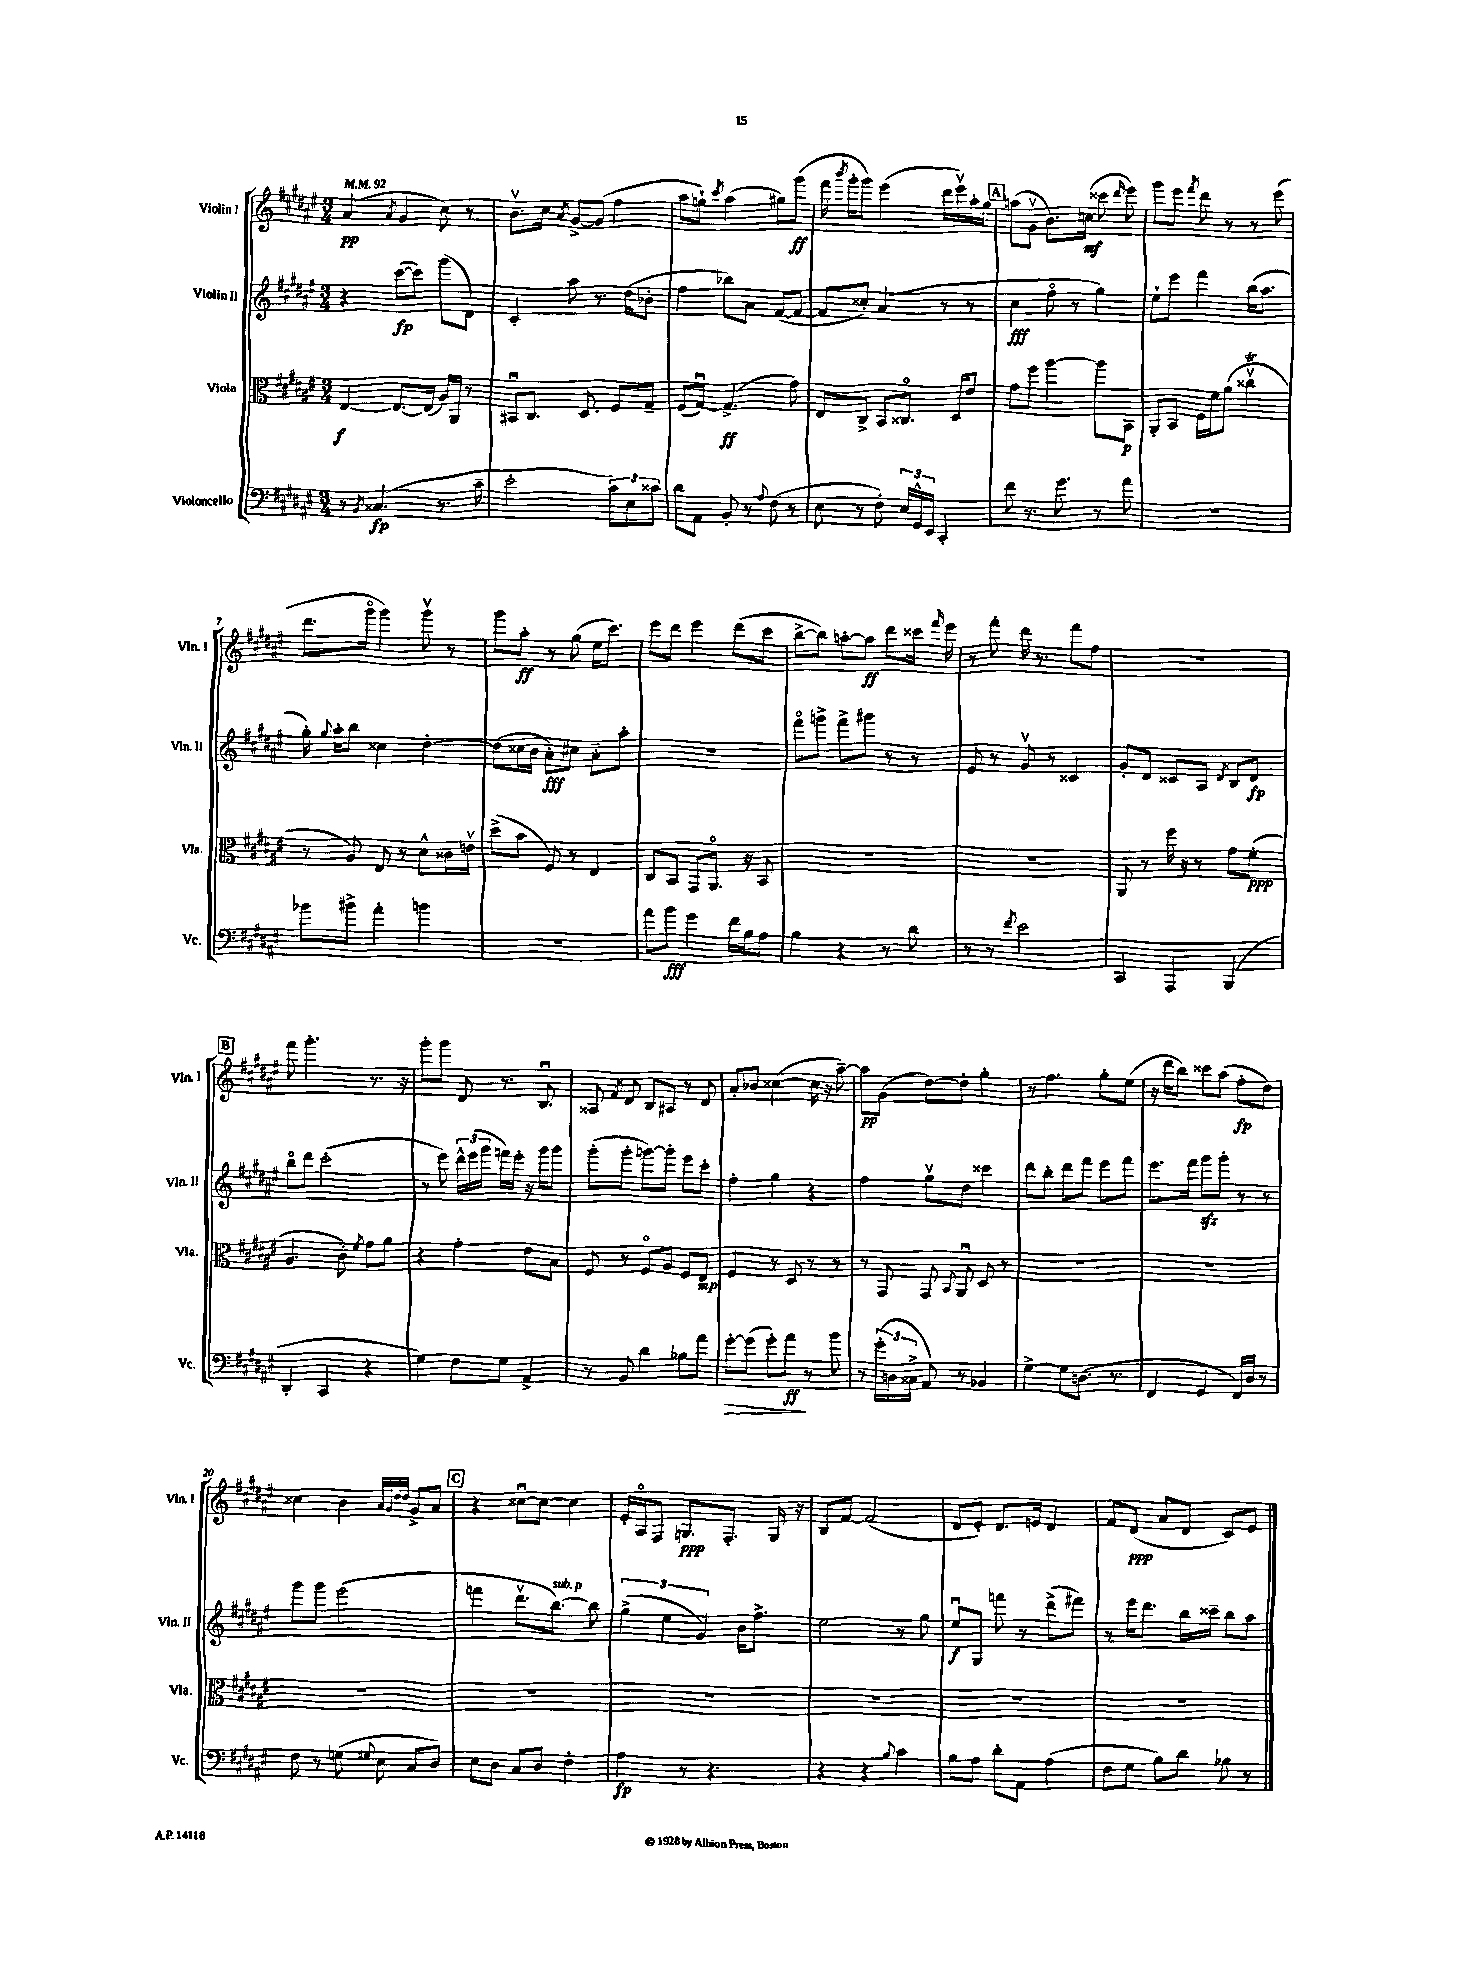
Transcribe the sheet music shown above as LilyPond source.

<<
\new StaffGroup <<
\new Staff = "s0" \with { instrumentName = "Violin I" shortInstrumentName = "Vln. I" } {
    \clef treble \key fis \major \numericTimeSignature \time 3/4 \tempo 4 = 92
    \autoBeamOff ais'4\pp( \acciaccatura { ais'8 } gis'4 cis''8) r8 |
    b'8.[\upbow cis''16] \acciaccatura { ais'8 } gis'8[~-> gis'8]( fis''4 |
    ais''8[ g''8]-!) \acciaccatura { cis'''8 } ais''4( gis''8[) gis'''8]\ff( |
    fis'''16 \acciaccatura { b'''8 } gis'''16[-. gis'''8]) eis'''4( dis'''16[ eis'''16\upbow) ais''16-. gis''16] |
    \mark \markup { \box "A" } a''8[( gis'8]\upbow b'8.[) c''16]\mf( cisis'''8 \grace { dis'''16 } eis'''8) |
    gis'''8[ eis'''8] \acciaccatura { fis'''8 } dis'''8 r8 r8 eis'''8( |
    dis'''8.[ gis'''16]\flageolet gis'''4) gis'''8\upbow r8 |
    gis'''8[ ais''8]-.\ff r8 gis''8( eis''16[ cis'''8.]) |
    eis'''8[ dis'''8] eis'''4 dis'''8[( cis'''8] |
    b''8[~-> b''8]) a''8[~-. a''8]\ff dis'''8[ cisis'''16] \grace { fis'''16 } eis'''16 |
    r8 fis'''8-. dis'''16 r8. fis'''8[ fis''8] |
    R2. |
    \mark \markup { \box "B" } fis'''8 gis'''4.-. r8. r16 |
    gis'''8[-. gis'''8] dis'8 r8. b8.\downbow |
    aisis8 \acciaccatura { fis'8 } dis'8 b8[ ais8] r8 dis'8 |
    ais'8[-. bes'8] cisis''4~( cisis''16 r16 ais''8~--) |
    ais''8[\pp gis'8]( dis''8[~) dis''8]-. gis''4-. |
    r8 fis''4. gis''8[-. eis''8]( |
    r16 dis'''16[ b''8]) cisis'''8[ ais''8]( fis''8[-.\fp dis''8]) |
    cisis''4 b'4 \grace { ais'32[ gis'32 dis''32 dis''32] } gis'8[-> ais'8] |
    \mark \markup { \box "C" } r4 cisis''8[~\downbow cisis''8]~ cisis''4 |
    eis'16[-. ais16\flageolet fis8] g8.[\ppp fis8.]-. g16 r16 |
    b8[ fis'8]~ fis'2( |
    dis'8[ eis'8]-.) dis'8.[ e'16] dis'4 |
    fis'8[ dis'8]\ppp( ais'8[ dis'8] cis'8[) eis'8] \bar "|." |
}
\new Staff = "s1" \with { instrumentName = "Violin II" shortInstrumentName = "Vln. II" } {
    \clef treble \key fis \major \numericTimeSignature \time 3/4
    \autoBeamOff r4 cis'''8[~\fp( cis'''8]) gis'''8[( dis'8]) |
    cis'4-. ais''8 r8. dis''16[( bes'8]-. |
    fis''4 bes''8[) ais'8] fis'8[~( fis'8]~ |
    fis'8[ cisis''8]-.) ais'4( r8 r8 |
    \mark \markup { \box "A" } cis''4\fff fis''8\flageolet r8 gis''4) |
    eis''8[-! eis'''8] fis'''4 b''16[( ais''8.] |
    gis''16-.) \appoggiatura { gis''8 } ais''16[-. b''8] cisis''4 dis''4~-. |
    dis''8[( cisis''16 b'16] ais'8[-.\fff) cis''8] ais'8[-_ ais''8]-. |
    R2. |
    fis'''8[\flageolet g'''8]-> fis'''8[-> gis'''8] r8 r8 |
    eis'8 r8 gis'8\upbow r8 cisis'4 |
    gis'8[-. dis'8] cisis'8[ ais8] \acciaccatura { dis'8 } b8[ dis'8]\fp |
    \mark \markup { \box "B" } b''8[\flageolet dis'''8] cis'''2-.( |
    r8 eis'''8) \tuplet 3/2 { dis'''16[-^ eis'''16( gis'''16] } f'''16[) eis'''16]-. r16 gis'''16[ gis'''8] |
    gis'''8[-.( gis'''8]-. g'''8[~) g'''8]-. eis'''8[ cis'''8]-. |
    fis''4-. gis''4 r4 |
    fis''4 gis''8[\upbow dis''8] cisis'''4 |
    dis'''8[ b''8]-. dis'''8[ fis'''8] eis'''8[ fis'''8] |
    eis'''8.[ fis'''16] gis'''8[\sfz gis'''8]-. r8 r8 |
    gis'''8[ gis'''8] eis'''2( |
    \mark \markup { \box "C" } f'''4 dis'''8.[\upbow b''8.]~^\markup { \italic "sub. p" }) b''8 |
    \tuplet 3/2 { gis''4->( eis''4 gis'4) } b'16[ fis''8.]-> |
    eis''2 r8 gis''8 |
    eis''8[\downbow\f gis8] f'''8 r8 dis'''8[->( fis'''8]) |
    r8 eis'''16[ dis'''8.] b''16[ cisis'''16]-- b''8[ ais''8] \bar "|." |
}
\new Staff = "s2" \with { instrumentName = "Viola" shortInstrumentName = "Vla." } {
    \clef alto \key fis \major \numericTimeSignature \time 3/4
    \autoBeamOff eis4~\f eis8.[~ eis16]( ais16[) ais,16] r8 |
    bis,8[\downbow cis8.] dis8. fis8[ gis8]-- |
    fis8[( gis8]~\downbow) gis4.->\ff( gis'8) |
    eis8[ cis8]-> b,8[ cisis8.]\flageolet dis16[ eis'8] |
    \mark \markup { \box "A" } gis'8[ fis''8] ais''4~ ais''8[ b,8]\p |
    ais,8[-. b,8] fis16[ fis'16 ais'8]( cisis''4\upbow\trill |
    r8 ais8) eis8 r8 dis'8[-^ cisis'16 e'16]\upbow |
    dis''8[->( b'8] fis8) r8 eis4 |
    cis8[ b,8] gis,8[ ais,8.]\flageolet r16 b,8 |
    R2. |
    R2. |
    ais,8 r8 fis''16 r16 r8 gis'8[ fis'8]-.\ppp( |
    \mark \markup { \box "B" } ais4. cis'8-.) \acciaccatura { fis'8 } gis'8[ ais'8] |
    r4 gis'4-. eis'8[ b8] |
    fis8 r8 fis8[\flageolet ais8] fis8[ eis8]\mp |
    fis4 r8 dis8 r8 r8 |
    r8 gis,8 gis,8 \appoggiatura { b,8 } ais,8\downbow dis8 r8 |
    R2. |
    R2. |
    R2. |
    \mark \markup { \box "C" } R2. |
    R2. |
    R2. |
    R2. |
    R2. \bar "|." |
}
\new Staff = "s3" \with { instrumentName = "Violoncello" shortInstrumentName = "Vc." } {
    \clef bass \key fis \major \numericTimeSignature \time 3/4
    \autoBeamOff r8 \acciaccatura { b,8 } cisis4.\fp( r8. cis'16-- |
    eis'2-. \tuplet 3/2 { cis'8[) eis8 cisis'8] } |
    dis'8[ ais,8] b,8-. r8 \appoggiatura { ais8 } fis8( r8 |
    eis8 r8 fis8-.) \tuplet 3/2 { eis16[ gis,16-^ eis,16] } cis,4-. |
    \mark \markup { \box "A" } fis'8 r8. gis'8. r8 ais'8 |
    R2. |
    bes'8[ bis'8]-> ais'4-. b'4 |
    R2. |
    ais'8[ b'8]\fff gis'4 fis'16[ b16 ais8] |
    b4 r4 r8 dis'8 |
    r8 r8 \acciaccatura { fis'8 } eis'2 |
    cis,4 ais,,4 b,,4( |
    \mark \markup { \box "B" } dis,4-. cis,4 r4 |
    gis4) fis8[ gis8] ais,4-> |
    r8 b,8 dis'4 bes8[ ais'8] |
    gis'8[~-.\> gis'8]( gis'8[-.) ais'8]\ff\! r8 b'8 |
    r8 \tuplet 3/2 { gis'16[-.( d16 cisis16]-> } ais,8) r8 bes,4 |
    gis4~-> gis8[ d8.]( r8. |
    fis,4 gis,4 fis,16[) dis16] r8 |
    fis8 r8 g8( \appoggiatura { gis8 } eis8 cis8[ dis8]) |
    \mark \markup { \box "C" } eis8[ dis8] cis8[ dis8] fis4-. |
    ais4\fp r8 r4. |
    r4 r4 \appoggiatura { b8 } cis'4 |
    b8[ ais8] dis'8[-. ais,8] ais4( |
    fis8[ gis8] b8[) dis'8] bes8 r8 \bar "|." |
}
>>
>>
